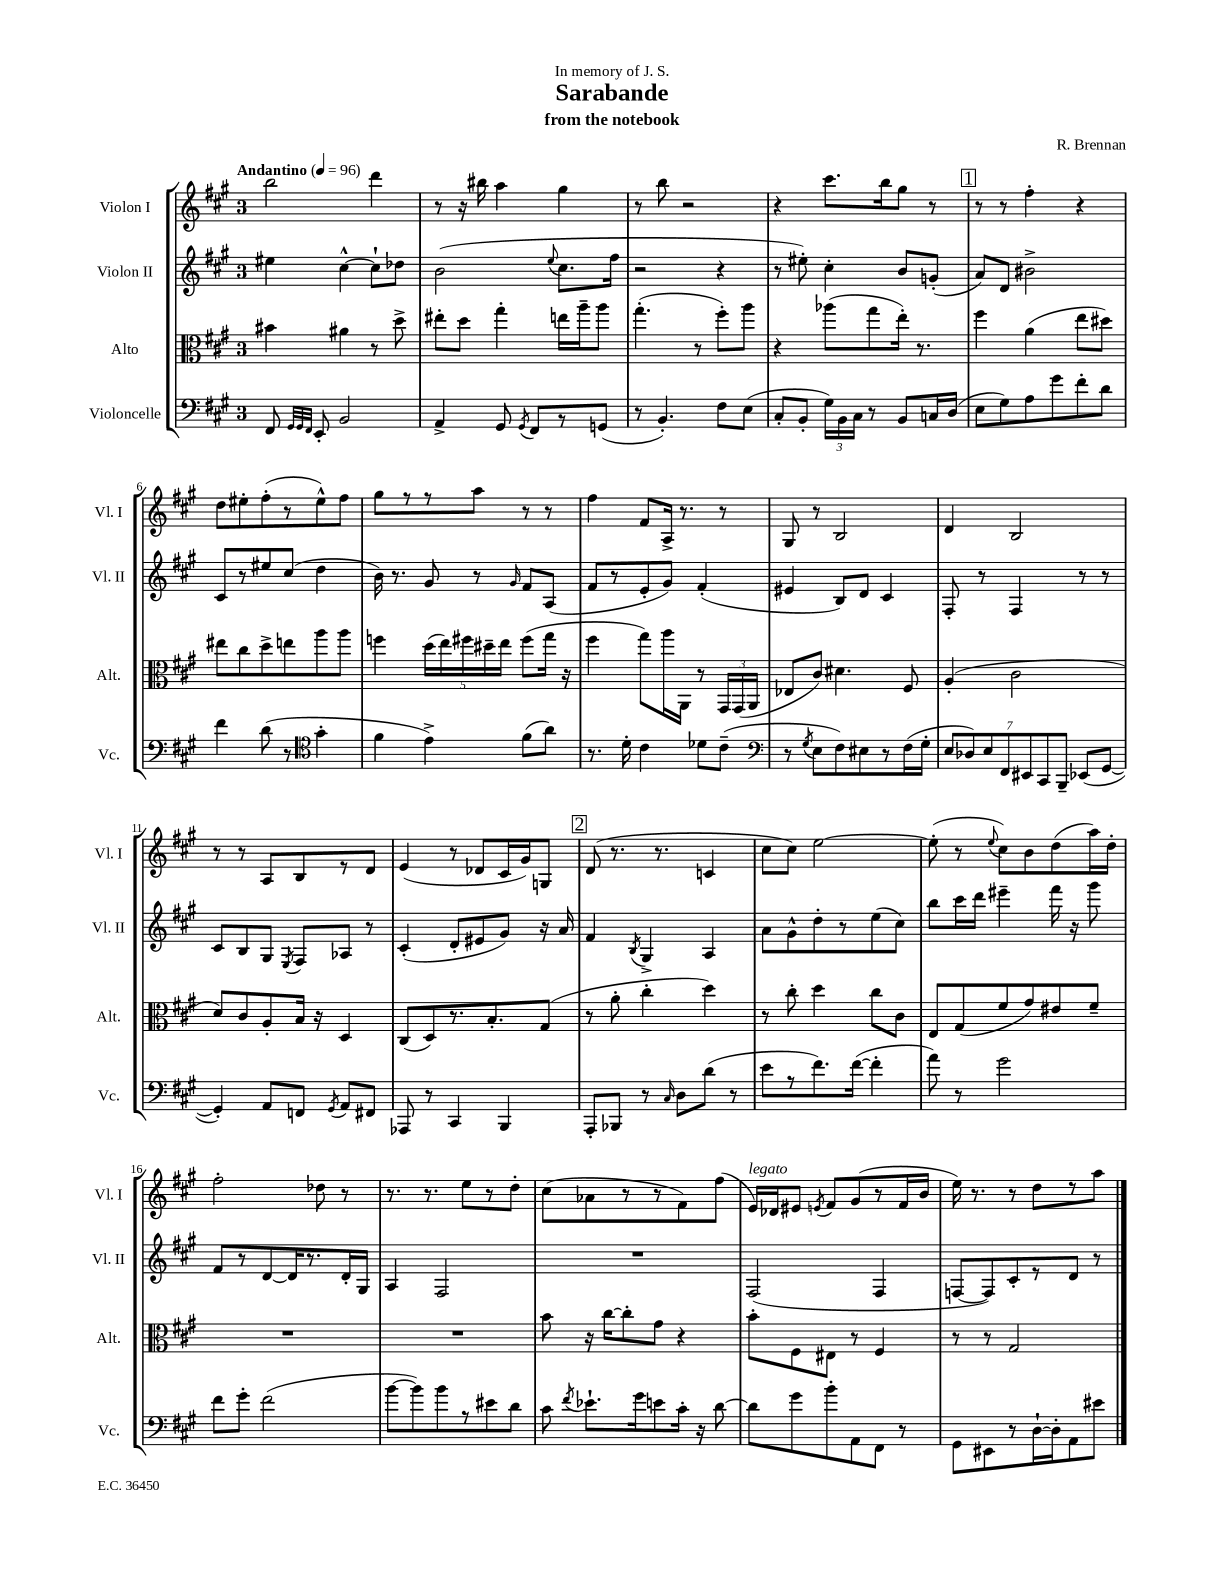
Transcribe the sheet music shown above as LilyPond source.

\header { title = "Sarabande" composer = "R. Brennan" subtitle = "from the notebook" dedication = "In memory of J. S." }
<<
\new StaffGroup <<
\new Staff = "s0" \with { instrumentName = "Violon I" shortInstrumentName = "Vl. I" } {
    \clef treble \key a \major \once \override Staff.TimeSignature.style = #'single-digit \time 3/4 \tempo "Andantino" 4 = 96
    \autoBeamOff b''2 d'''4 |
    r8 r16 bis''16 a''4 gis''4 |
    r8 b''8 r2 |
    r4 cis'''8.[ b''16 gis''8] r8 |
    \mark \markup { \box "1" } r8 r8 fis''4-. r4 |
    d''8[ eis''8-. fis''8-.( r8 eis''8-^) fis''8] |
    gis''8[ r8 r8 a''8] r8 r8 |
    fis''4 fis'8[ a16]-> r8. r8 |
    gis8 r8 b2 |
    d'4 b2 |
    r8 r8 a8[ b8 r8 d'8] |
    e'4( r8 des'8[ cis'16 gis'16) g8] |
    \mark \markup { \box "2" } d'8( r8. r8. c'4 |
    cis''8[ cis''8]) e''2~ |
    e''8-.( r8 \appoggiatura { e''8 } cis''8[) b'8 d''8( a''16) d''16]-. |
    fis''2-. des''8 r8 |
    r8. r8. e''8[ r8 d''8]-. |
    cis''8[( aes'8 r8 r8 fis'8) fis''8]( |
    e'16[^\markup { \italic "legato" }) des'16 eis'8] \acciaccatura { e'8 } fis'8[ gis'8( r8 fis'16 b'16] |
    e''16) r8. r8 d''8[ r8 a''8] \bar "|." |
}
\new Staff = "s1" \with { instrumentName = "Violon II" shortInstrumentName = "Vl. II" } {
    \clef treble \key a \major \once \override Staff.TimeSignature.style = #'single-digit \time 3/4
    \autoBeamOff eis''4 cis''4~-^ cis''8[-! des''8] |
    b'2( \appoggiatura { e''8 } cis''8.[ fis''16] |
    r2 r4 |
    r8 eis''8-.) cis''4-. b'8[ g'8]-.( |
    \mark \markup { \box "1" } a'8[) d'8] bis'2-> |
    cis'8[ r8 eis''8 cis''8]( d''4 |
    b'16) r8. gis'8 r8 \grace { gis'16 } fis'8[ a8]( |
    fis'8[ r8 e'8-. gis'8]) fis'4-.( |
    eis'4 b8[) d'8] cis'4 |
    fis8-. r8 fis4 r8 r8 |
    cis'8[ b8 gis8] \acciaccatura { e8 } fis8[ aes8] r8 |
    cis'4-.( d'8[-. eis'8 gis'8]) r16 a'16 |
    \mark \markup { \box "2" } fis'4 \acciaccatura { b8 } gis4-> a4 |
    a'8[ gis'8-^ d''8-. r8 e''8( cis''8]) |
    b''8[ cis'''16 d'''16] eis'''4-- fis'''16 r16 gis'''8 |
    fis'8[ r8 d'8~ d'16 r8. d'16-. gis16] |
    a4 fis2 |
    R2. |
    fis2( fis4 |
    f8[~ f8) cis'8-. r8 d'8] r8 \bar "|." |
}
\new Staff = "s2" \with { instrumentName = "Alto" shortInstrumentName = "Alt." } {
    \clef alto \key a \major \once \override Staff.TimeSignature.style = #'single-digit \time 3/4
    \autoBeamOff bis'4 ais'4 r8 d''8-> |
    eis''8[-. d''8] gis''4-. e''16[ a''16-- a''8] |
    gis''4.-.( r8 fis''8[-.) a''8] |
    r4 aes''8[( gis''8 e''16]-.) r8. |
    \mark \markup { \box "1" } fis''4 a'4( e''8[ dis''8]) |
    eis''8[ cis''8 d''8-> e''8 a''8 a''8] |
    f''4 \tuplet 5/4 { d''16[( e''16) fis''16 dis''16-- e''16] } fis''8[( gis''16] r16 |
    fis''4 gis''8[) a''16 a,16] r8 \tuplet 3/2 { gis,16[ gis,16( a,16] } |
    ees8[ cis'8]) dis'4. fis8 |
    a4-.( cis'2 |
    d'8[) cis'8 a8-. b16] r16 d4 |
    cis8[( d8) r8. b8.-. gis8]( |
    \mark \markup { \box "2" } r8 a'8-. cis''4-. d''4) |
    r8 cis''8-. d''4 cis''8[ cis'8] |
    e8[ gis8( fis'8 gis'8) eis'8 fis'8]-- |
    R2. |
    R2. |
    b'8 r16 cis''16[~ cis''8-. gis'8] r4 |
    b'8[-. fis8 eis8] r8 fis4 |
    r8 r8 gis2 \bar "|." |
}
\new Staff = "s3" \with { instrumentName = "Violoncelle" shortInstrumentName = "Vc." } {
    \clef bass \key a \major \once \override Staff.TimeSignature.style = #'single-digit \time 3/4
    \autoBeamOff fis,8 \grace { gis,32[ gis,32 fis,32] } e,8-. b,2 |
    a,4-> gis,8 \acciaccatura { gis,8 } fis,8[ r8 g,8]( |
    r8 b,4.-.) fis8[ e8]( |
    cis8[-. b,8]-. \tuplet 3/2 { gis16[) b,16 cis16] } r8 b,8[ c16 d16]( |
    \mark \markup { \box "1" } e8[ gis8) a8 gis'8 fis'8-. d'8] |
    fis'4 d'8( r8 \clef tenor gis'4-. |
    fis'4 e'4->) fis'8[( a'8]) |
    r8. d'16-. cis'4 des'8[ cis'8]--( |
    \clef bass r8 \acciaccatura { gis8 } e8[ fis8) eis8 r8 fis16( gis16]-. |
    \tuplet 7/4 { e8[ des8) e8 fis,8 eis,8 cis,8 b,,8]-- } ees,8[( gis,8]~ |
    gis,4-.) a,8[ f,8] \acciaccatura { gis,8 } a,8[ fis,8] |
    aes,,8 r8 cis,4 b,,4 |
    \mark \markup { \box "2" } a,,8[-. bes,,8] r8 \grace { cis16 } d8[ d'8]( r8 |
    e'8[ r8 fis'8.) fis'16]~( fis'4-. |
    a'8) r8 gis'2 |
    fis'8[ gis'8]-. fis'2( |
    b'8[~ b'8) b'8 r8 eis'8 d'8] |
    cis'8 \acciaccatura { fis'8 } ees'8.[-! gis'16 e'8 cis'16]-. r16 d'8~ |
    d'8[ gis'8 b'8-. a,8 fis,8] r8 |
    gis,8[ eis,8 r8 d16~-! d16-. a,8 eis'8] \bar "|." |
}
>>
>>
